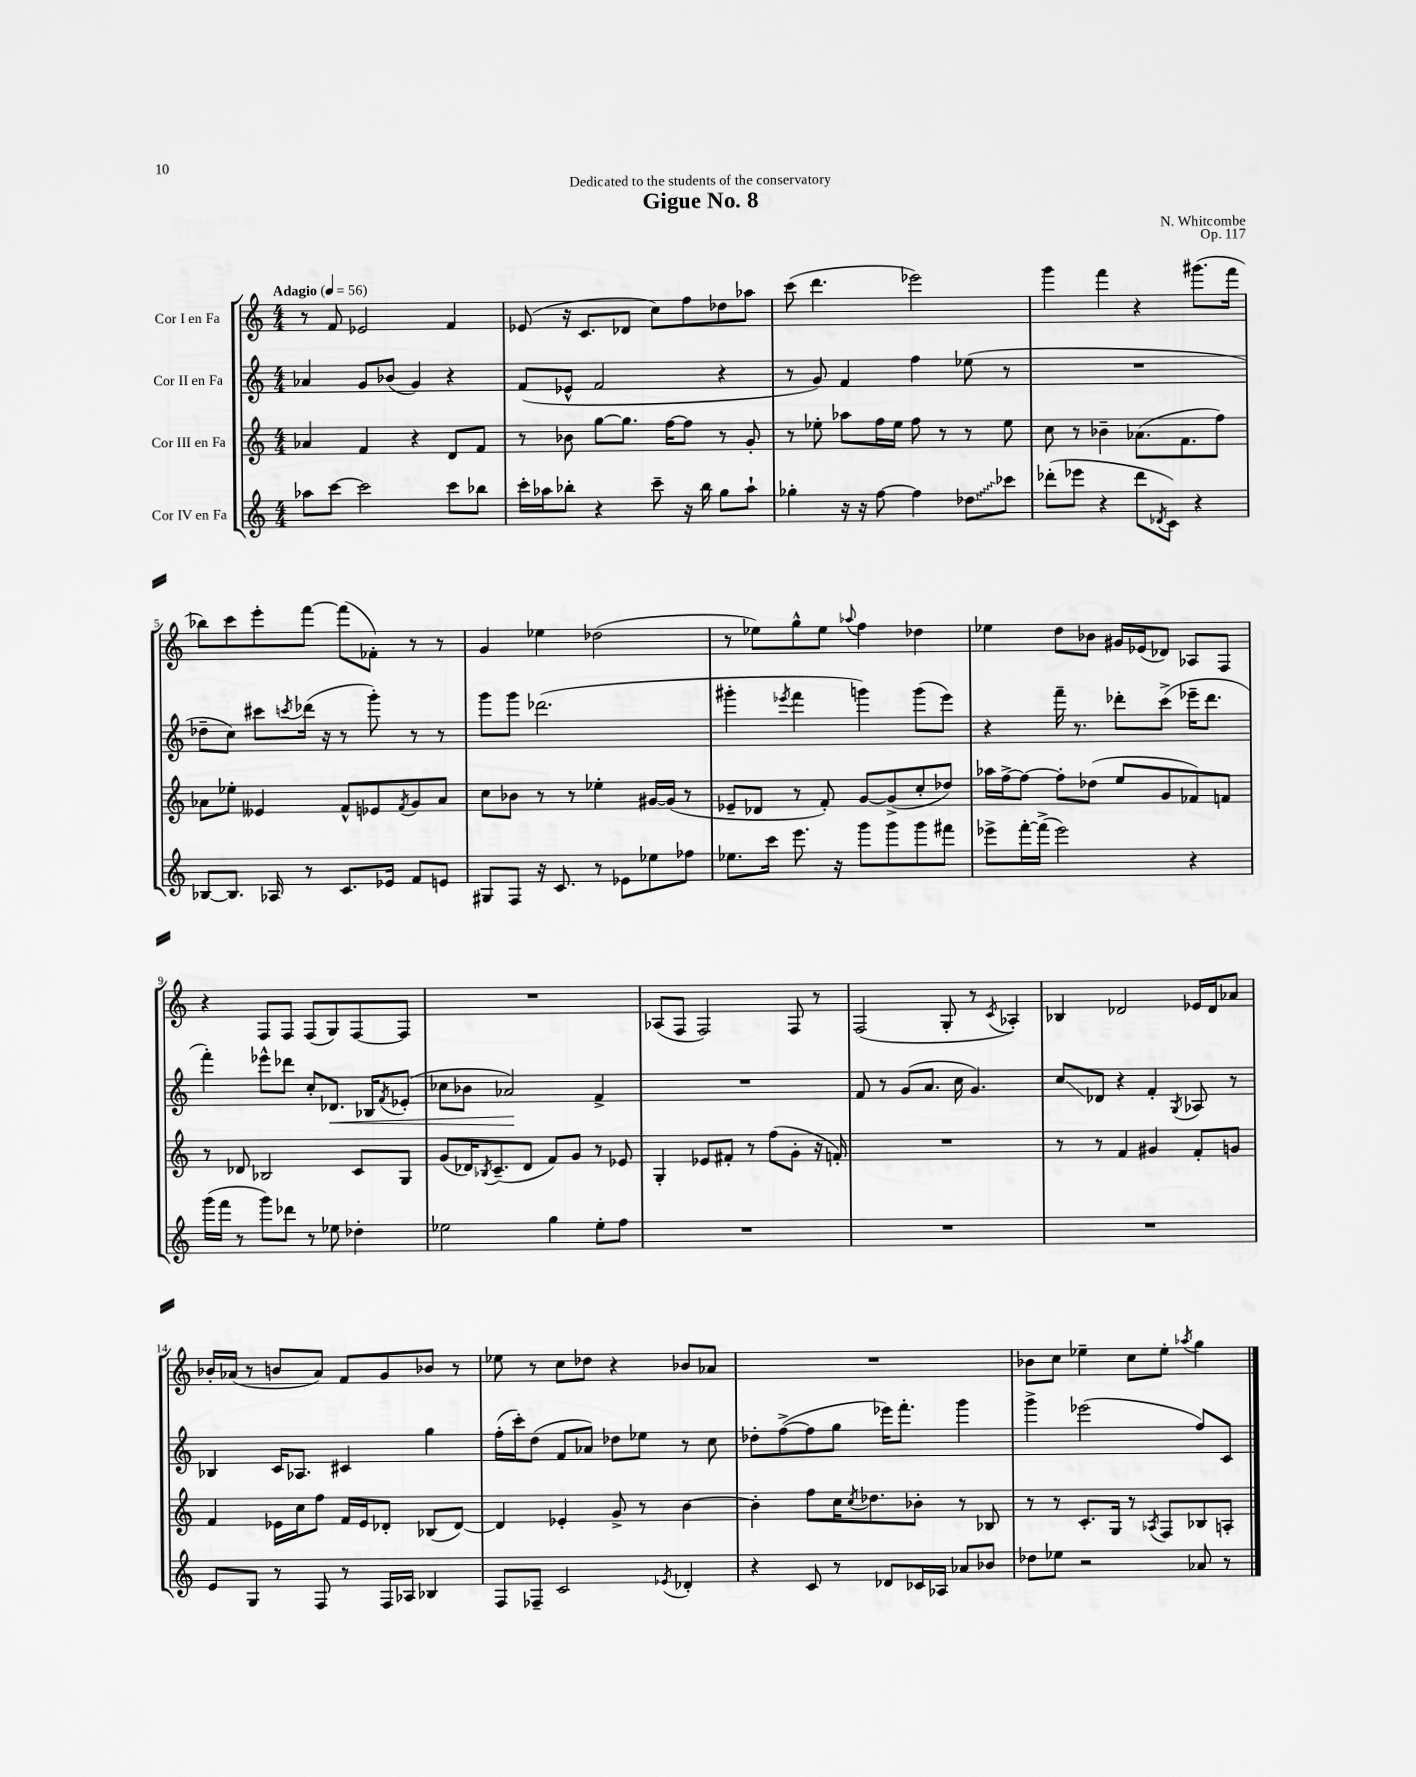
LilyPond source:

\header { title = "Gigue No. 8" composer = "N. Whitcombe" dedication = "Dedicated to the students of the conservatory" opus = "Op. 117" }
<<
\new StaffGroup <<
\new Staff = "s0" \with { instrumentName = "Cor I en Fa" } {
    \clef treble \key c \major \numericTimeSignature \time 4/4 \tempo "Adagio" 4 = 56
    r8 f'8 ees'2 f'4 |
    ees'8( r16 c'8. des'8 c''8) f''8 des''8 aes''8 |
    c'''8( d'''4. ees'''2) |
    g'''4 f'''4 r4 gis'''8.( f'''16 |
    bes''8) c'''8 e'''8-. f'''8~ f'''8( fes'8-.) r8 r8 |
    g'4 ees''4 des''2( |
    r8 ees''8) g''8-^ ees''8 \appoggiatura { aes''8 } f''4 des''4 |
    ees''4 d''8 bes'8 gis'16 ees'16( des'8) aes8 f8 |
    r4 f8 f8 f8( g8) f8~ f8 |
    R1 |
    aes8( f8 f2) f8 r8 |
    f2( g8-. r8 \acciaccatura { c'8 } aes4-.) |
    bes4 des'2 ees'16 des'16 aes'8 |
    bes'16-. aes'16( r8 b'8 aes'8) f'8 g'8 bes'8 r8 |
    ees''8 r8 c''8 des''8 r4 bes'8 aes'8 |
    R1 |
    bes'8 c''8 ees''4-- c''8 ees''8-. \acciaccatura { aes''8 } g''4 \bar "|." |
}
\new Staff = "s1" \with { instrumentName = "Cor II en Fa" } {
    \clef treble \key c \major \numericTimeSignature \time 4/4
    aes'4 g'8 bes'8( g'4) r4 |
    f'8( ees'8-^ f'2 r4 |
    r8 g'8) f'4 f''4 ees''8( r8 |
    R1 |
    des''8-- c''8) cis'''8 \acciaccatura { c'''8 } des'''16( r16 r8 g'''8-.) r8 r8 |
    g'''8 g'''8 des'''2.( |
    gis'''4-. \acciaccatura { ees'''8 } f'''4 g'''4) g'''8( ees'''8) |
    r4 f'''16-- r8. des'''8-. c'''8->( ees'''16-- des'''8. |
    f'''4-.) ees'''8-^ des'''8 c''8-. des'8.\< bes16 \acciaccatura { f'8 } ees'8-.( |
    ces''8 bes'8 aes'2\!) f'4-> |
    R1 |
    f'8 r8 g'8( a'8. c''16 g'4.) |
    c''8\glissando des'8 r4 f'4-. \acciaccatura { g8 } aes8 r8 |
    bes4 c'16 aes8. cis'4 g''4 |
    f''16-.( c'''16-.) d''8( f'8 aes'8) des''8 ees''8 r8 c''8 |
    des''8-. f''8~->( f''8 g''8 ees'''16) f'''8.-. g'''4 |
    g'''4-> ees'''2( f''8) c'8 \bar "|." |
}
\new Staff = "s2" \with { instrumentName = "Cor III en Fa" } {
    \clef treble \key c \major \numericTimeSignature \time 4/4
    aes'4 f'4 r4 d'8 f'8 |
    r8 bes'8 g''8~ g''8. f''16~ f''8 r8 g'8-. |
    r8 ees''8-. aes''8 f''16 ees''16 f''8 r8 r8 ees''8 |
    c''8 r8 bes'4-- aes'8.( f'8. f''8) |
    aes'8 ees''8-. eeses'4 f'8-^ ees'8 \acciaccatura { f'8 } g'8 aes'8 |
    c''8 bes'8 r8 r8 ees''4-. gis'16~ gis'16( r8 |
    ees'8-- des'8 r8 f'8-.) g'8~ g'8->( c''8-. des''8) |
    aes''16 f''16~-> f''8~ f''8-. des''8( e''8 g'8 fes'8) f'8 |
    r8 des'8 bes2 c'8 g8 |
    g'8( des'16) \acciaccatura { bes8 } c'8.--( des'8 f'8) g'8 r8 ees'8 |
    g4-. ees'8 fis'8-. r8 f''8( g'8-. r16 f'16-.) |
    R1 |
    r8 r8 f'4 gis'4 f'8-. g'8 |
    f'4 ees'16 c''16 f''8 f'16 ees'16 des'8-. bes8( des'8~) |
    des'4 ees'4-. g'8-> r8 b'4~ |
    b'4-. f''8 c''16 \acciaccatura { c''8 } des''8. bes'8-. r8 bes8 |
    r8 r8 c'8.-. g16 r8 \acciaccatura { aes8 } f8 bes8 a8-. \bar "|." |
}
\new Staff = "s3" \with { instrumentName = "Cor IV en Fa" } {
    \clef treble \key c \major \numericTimeSignature \time 4/4
    aes''8 c'''8~ c'''2 c'''8 bes''8 |
    c'''16-. aes''16 bes''8-. r4 c'''8-- r16 bes''16 g''8 aes''8-! |
    ges''4-. r16 r16 f''8~ f''4 \once \override Glissando.style = #'zigzag des''8\glissando ces'''8 |
    des'''8-.( ees'''8 r4 des'''8 \acciaccatura { des'8 } c'8) r4 |
    bes8~ bes8. aes16 r8 c'8. ees'16 f'8 e'8 |
    gis8 f8 r16 c'8. r8 ees'8 ees''8 fes''8 |
    ees''8. c'''16 e'''8. r16 g'''8 g'''8 g'''8 fis'''8 |
    ees'''8-> f'''16~-. f'''16->( ees'''2) r4 |
    g'''16( f'''16 r8 g'''8) des'''8 r8 ees''8 des''4-. |
    ees''2 g''4 ees''8-. f''8 |
    R1 |
    R1 |
    R1 |
    e'8 g8 r8 f8 r8 f16 aes16 bes4 |
    f8 fes8-- c'2 \acciaccatura { ees'8 } des'4-. |
    r4 c'8 r8 des'8 ces'16 aes16 aes'8 bes'8 |
    des''8 ees''8 r2 aes'8 r8 \bar "|." |
}
>>
>>
